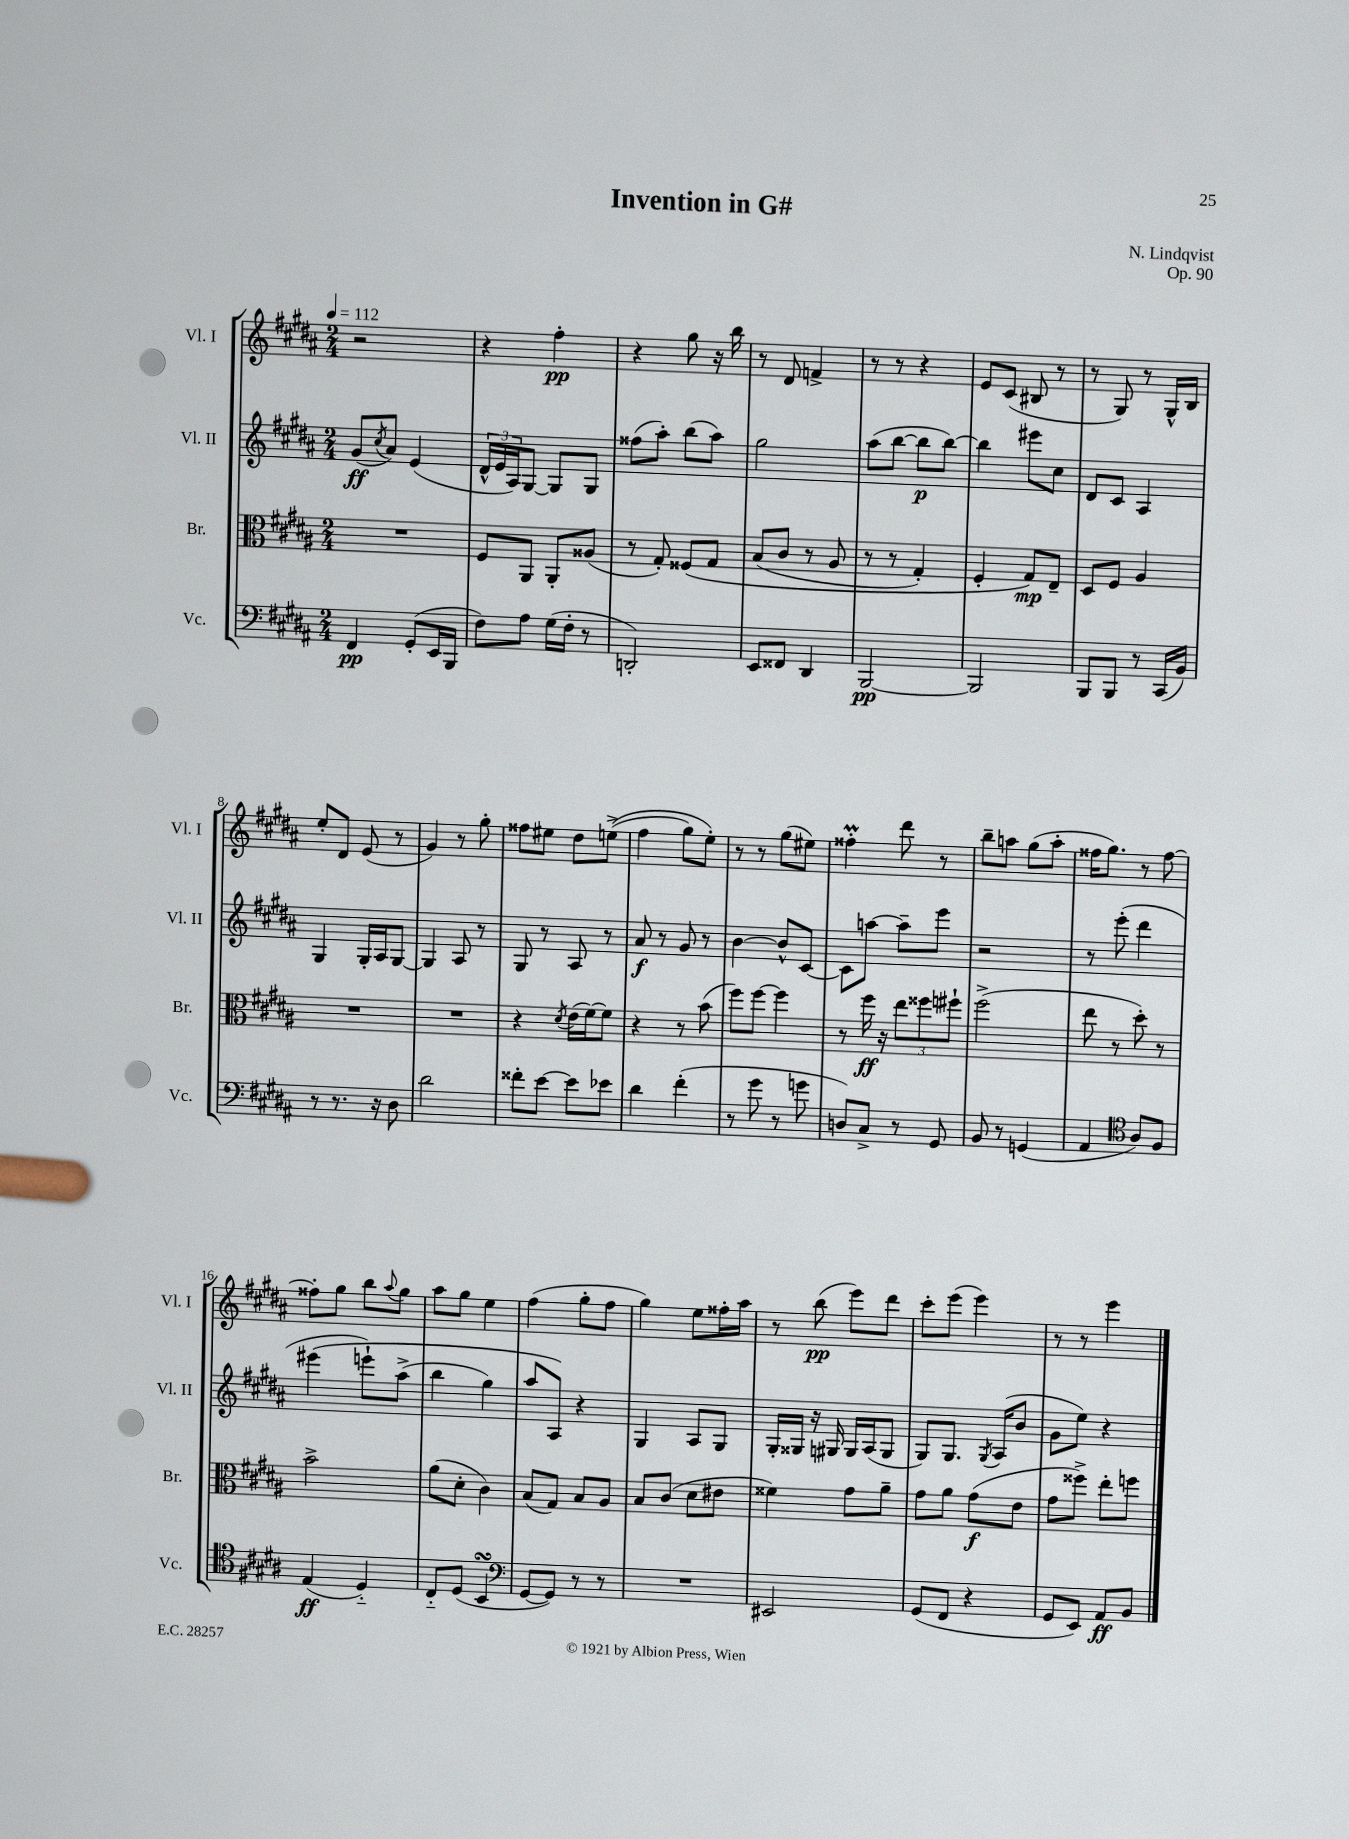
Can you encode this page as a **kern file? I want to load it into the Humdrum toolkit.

**kern	**dynam	**kern	**dynam	**kern	**dynam	**kern	**dynam
*part4	*part4	*part3	*part3	*part2	*part2	*part1	*part1
*staff4	*staff4	*staff3	*staff3	*staff2	*staff2	*staff1	*staff1
*I"Vc.	*	*I"Br.	*	*I"Vl. II	*	*I"Vl. I	*
*I'Vc.	*	*I'Br.	*	*I'Vl. II	*	*I'Vl. I	*
*clefF4	*	*clefC3	*	*clefG2	*	*clefG2	*
*k[f#c#g#d#a#]	*	*k[f#c#g#d#a#]	*	*k[f#c#g#d#a#]	*	*k[f#c#g#d#a#]	*
*M2/4	*	*M2/4	*	*M2/4	*	*M2/4	*
*MM112	*	*MM112	*	*MM112	*	*MM112	*
=1	=1	=1	=1	=1	=1	=1	=1
4FF#/	pp	2r	.	(8g#/L	ff	2r	.
.	.	.	.	8qcc#/	.	.	.
.	.	.	.	8a#/J)	.	.	.
(8GG#'/L	.	.	.	(4e/	.	.	.
16EE/L	.	.	.	.	.	.	.
16BBB/JJ	.	.	.	.	.	.	.
=2	=2	=2	=2	=2	=2	=2	=2
8F#\L)	.	8F#/L	.	24d#^^/LL	.	4r	.
.	.	.	.	24e/	.	.	.
.	.	.	.	24A#/J)	.	.	.
8A#\J	.	8AA#/J	.	[8G#/J	.	.	.
(16G#\LL	.	8AA#'/L	.	8G#/L]	.	4ff#'\	pp
16F#'\JJ	.	.	.	.	.	.	.
8r	.	(8A##X/J	.	8G#/J	.	.	.
=3	=3	=3	=3	=3	=3	=3	=3
2DDn'/)	.	8r	.	(8ff##X\L	.	4r	.
.	.	8G#'/)	.	8aa#'\J)	.	.	.
.	.	(8F##X/L	.	(8bb\L	.	8gg#\	.
.	.	8G#/J	.	8aa#\J)	.	16r	.
.	.	.	.	.	.	16bb\	.
=4	=4	=4	=4	=4	=4	=4	=4
8EE/L	.	(8B/L	.	2gg#\	.	8r	.
8FF##X/J	.	8c#/J	.	.	.	8d#/	.
4DD#/	.	8r	.	.	.	4fn^/	.
.	.	8A#/	.	.	.	.	.
=5	=5	=5	=5	=5	=5	=5	=5
[2BBB/	pp	8r	.	(8aa#\L	.	8r	.
.	.	8r	.	[8bb\J	.	8r	.
.	.	4G#'/)	.	8bb\L]	p	4r	.
.	.	.	.	[8bb\J)	.	.	.
=6	=6	=6	=6	=6	=6	=6	=6
2BBB/]	.	4F#'/	.	4bb\]	.	8e/L	.
.	.	.	.	.	.	(8c#/J	.
.	.	8G#/L)	mp	8eee#X\L	.	8B#X/	.
.	.	8E~/J	.	8cc#\J	.	8r	.
=7	=7	=7	=7	=7	=7	=7	=7
8BBB/L	.	8D#/L	.	8d#/L	.	8r	.
8BBB/J	.	8F#/J	.	8c#/J	.	8G#/)	.
8r	.	4A#/	.	4A#/	.	8r	.
(16CC#/LL	.	.	.	.	.	16G#^^/LL	.
16BB/JJ)	.	.	.	.	.	16B/JJ	.
!!LO:LB:g=z
=8	=8	=8	=8	=8	=8	=8	=8
8r	.	2r	.	4G#/	.	8ee'/L	.
8.r	.	.	.	.	.	8d#/J	.
.	.	.	.	16G#'/LL	.	(8e/	.
16r	.	.	.	16A#/J	.	.	.
8D#\	.	.	.	[8G#/J	.	8r	.
=9	=9	=9	=9	=9	=9	=9	=9
2d#\	.	2r	.	4G#/]	.	4g#/)	.
.	.	.	.	8A#/	.	8r	.
.	.	.	.	8r	.	8gg#'\	.
=10	=10	=10	=10	=10	=10	=10	=10
8f##X'\L	.	4r	.	8G#/	.	8ff##X\L	.
[8e\J	.	.	.	8r	.	8ee#X\J	.
.	.	8qd#/	.	.	.	.	.
8e\L]	.	(16e\LL	.	8A#/	.	8dd#\L	.
.	.	[16f#\J)	.	.	.	.	.
8e-X\J	.	8f#\J]	.	8r	.	((8een^\J	.
=11	=11	=11	=11	=11	=11	=11	=11
4d#\	.	4r	.	8a#/	f	4ff#\	.
.	.	.	.	8r	.	.	.
(4f#'\	.	8r	.	8g#/	.	8gg#\L)	.
.	.	(8b\	.	8r	.	8ee'\J)	.
=12	=12	=12	=12	=12	=12	=12	=12
8r	.	8ff#\L)	.	[4b\	.	8r	.
8g#\	.	[8ff#\J	.	.	.	8r	.
8r	.	4ff#\]	.	8b^^/L]	.	(8gg#\L	.
8gn\	.	.	.	[8c#/J	.	8ee#X\J)	.
=13	=13	=13	=13	=13	=13	=13	=13
8Dn/L)	.	8r	.	8c#\L]	.	4ff##Xm'\	.
8C#^/J	.	16ff#\	ff	[8aan\J	.	.	.
.	.	16r	.	.	.	.	.
8r	.	12ee\L	.	8aa~\L]	.	8ddd#\	.
.	.	12ff##X\	.	.	.	.	.
8GG#/	.	.	.	8eee\J	.	8r	.
.	.	12ff#X`\J	.	.	.	.	.
=14	=14	=14	=14	=14	=14	=14	=14
8BB/	.	(2ff#^\	.	2r	.	8bb~\L	.
8r	.	.	.	.	.	8aan\J	.
(4GGn/	.	.	.	.	.	(8gg#\L	.
.	.	.	.	.	.	8aa'\J	.
=15	=15	=15	=15	=15	=15	=15	=15
4AA#/	.	8ee\	.	8r	.	16ff##X\KL	.
.	.	.	.	.	.	8.gg#\J)	.
.	.	8r	.	(8eee'\	.	.	.
*clefC4	*	*	*	*	*	*	*
8A#/L)	.	8dd#'\)	.	4ddd#\	.	8r	.
8F#/J	.	8r	.	.	.	[8ff##\	.
!!LO:LB:g=z
=16	=16	=16	=16	=16	=16	=16	=16
(4E/	ff	2b^\	.	(4eee#X\	.	8ff##X'\L]	.
.	.	.	.	.	.	8gg#\J	.
4D#/)	.	.	.	8eeen`\L)	.	8bb\L	.
.	.	.	.	.	.	8qqaa#/	.
.	.	.	.	(8aa#^\J	.	8gg#\J	.
=17	=17	=17	=17	=17	=17	=17	=17
8C#/L	.	(8a#\L	.	4bb\	.	8aa#\L	.
(8D#/J	.	8d#'\J	.	.	.	8gg#\J	.
4BBsSSs/	.	4c#\)	.	4gg#\)	.	4ee\	.
=18	=18	=18	=18	=18	=18	=18	=18
*clefF4	*	*	*	*	*	*	*
[8GG#/L	.	(8B/L	.	8aa#/L	.	(4ff#\	.
8GG#/J])	.	8G#/J)	.	8A#/J)	.	.	.
8r	.	8B/L	.	4r	.	8gg#'\L	.
8r	.	8A#/J	.	.	.	8ff#\J	.
=19	=19	=19	=19	=19	=19	=19	=19
2r	.	8B/L	.	4G#/	.	4gg#\)	.
.	.	(8c#/J	.	.	.	.	.
.	.	8d#\L	.	8A#/L	.	8ee\L	.
.	.	8e#X\J	.	8G#/J	.	16ff##X'\L	.
.	.	.	.	.	.	16aa#\JJ	.
=20	=20	=20	=20	=20	=20	=20	=20
2EE#X/	.	4f##X\)	.	16G#'/LL	.	8r	.
.	.	.	.	16G##X/JJ	.	.	.
.	.	.	.	16r	.	(8bb\	pp
.	.	.	.	16G#X/	.	.	.
.	.	8g#\L	.	16G#/LL	.	8eee\L)	.
.	.	.	.	(16A#/J	.	.	.
.	.	8a#~\J	.	8G#/J	.	8ddd#\J	.
=21	=21	=21	=21	=21	=21	=21	=21
(8GG#/L	.	8g#\L	.	8G#/L)	.	8ccc#'\L	.
8FF#/J	.	8a#\J	.	8.G#/J	.	(8eee\J	.
4r	.	(8g#\L	f	.	.	4eee\)	.
.	.	.	.	8qG#/	.	.	.
.	.	.	.	(16A#/KL	.	.	.
.	.	8e\J	.	8b/J	.	.	.
=22	=22	=22	=22	=22	=22	=22	=22
8GG#/L	.	8g#\L	.	8g#\L	.	8r	.
8EE/J)	.	8ff##X^\J)	.	8ee\J)	.	8r	.
8AA#/L	ff	8ee'\L	.	4r	.	4eee\	.
8BB/J	.	8ffn\J	.	.	.	.	.
==	==	==	==	==	==	==	==
*-	*-	*-	*-	*-	*-	*-	*-
